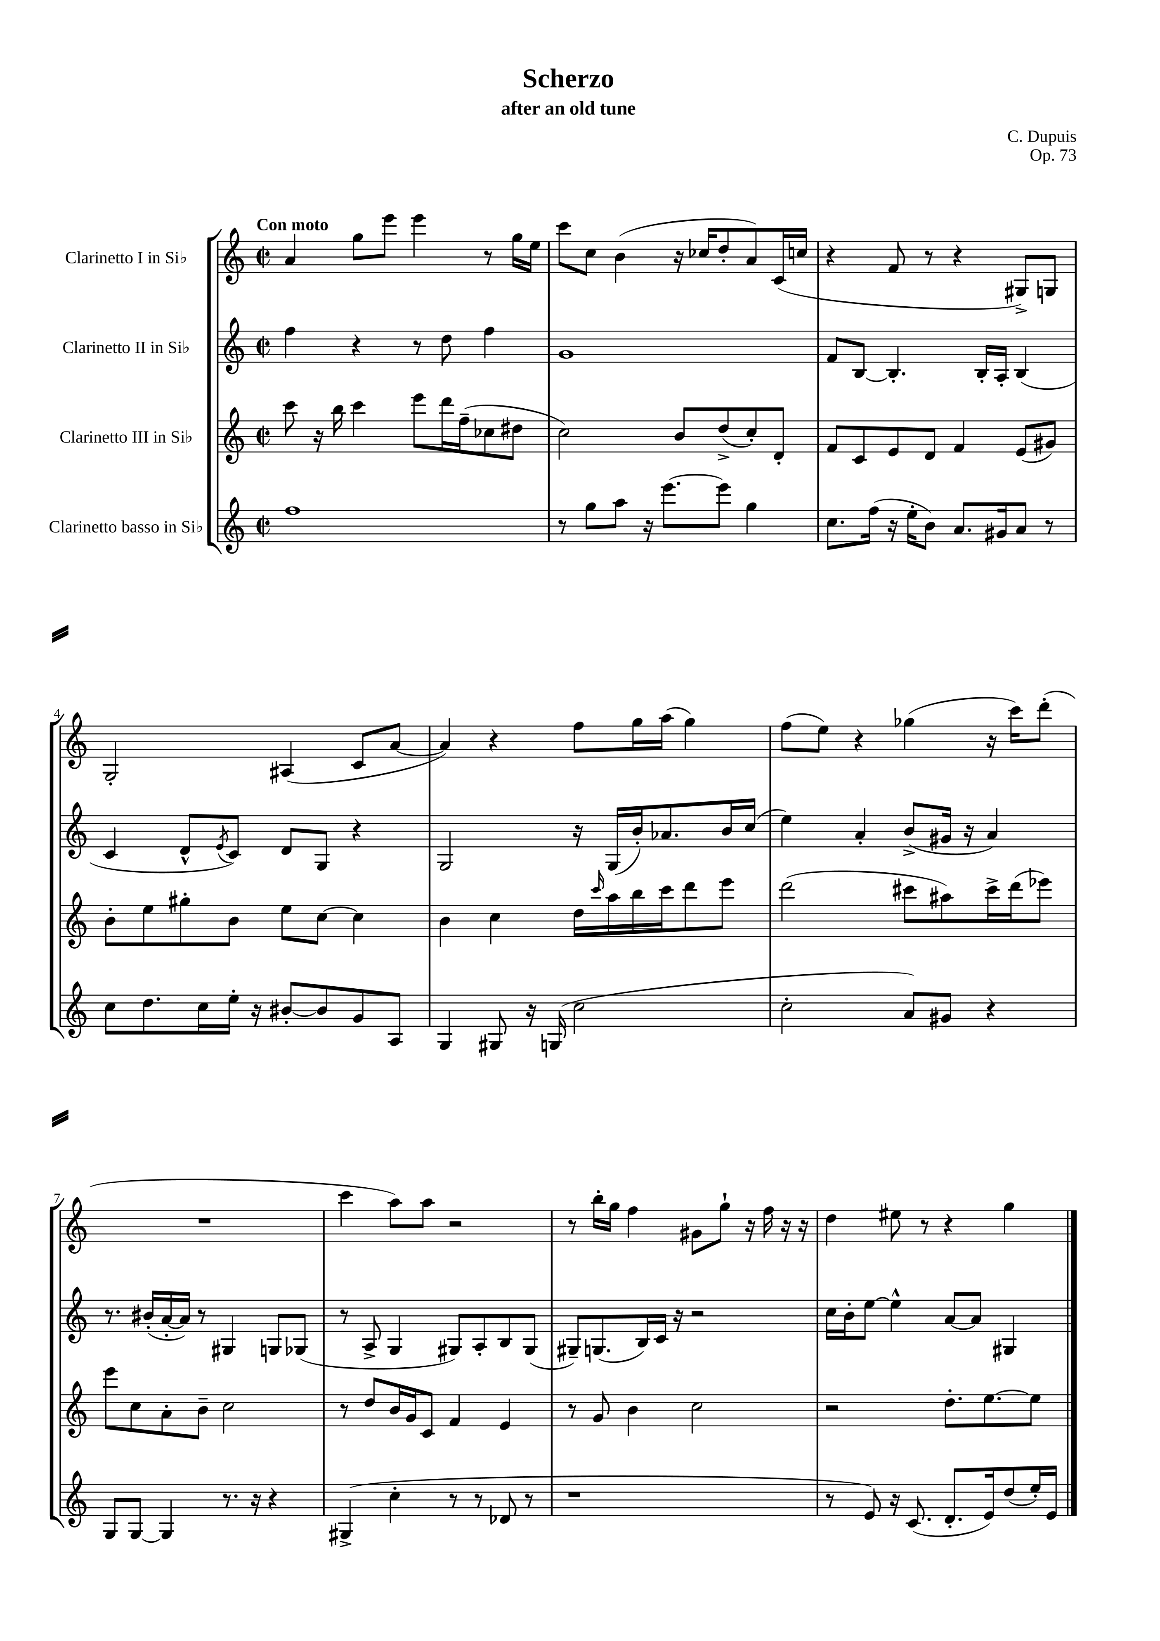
\header { title = "Scherzo" composer = "C. Dupuis" subtitle = "after an old tune" opus = "Op. 73" }
<<
\new StaffGroup <<
\new Staff = "s0" \with { instrumentName = "Clarinetto I in Sib" } {
    \clef treble \key c \major \defaultTimeSignature \time 2/2 \tempo "Con moto"
    a'4 g''8 e'''8 e'''4 r8 g''16 e''16 |
    c'''8 c''8 b'4( r16 ces''16 d''8-. a'8) c'16( c''16 |
    r4 f'8 r8 r4 gis8->) g8 |
    g2-. ais4( c'8 a'8~ |
    a'4) r4 f''8 g''16 a''16( g''4) |
    f''8( e''8) r4 ges''4( r16 c'''16) d'''8-.( |
    R1 |
    c'''4 a''8) a''8 r2 |
    r8 b''16-. g''16 f''4 gis'8 g''8-! r16 f''16 r16 r16 |
    d''4 eis''8 r8 r4 g''4 \bar "|." |
}
\new Staff = "s1" \with { instrumentName = "Clarinetto II in Sib" } {
    \clef treble \key c \major \defaultTimeSignature \time 2/2
    f''4 r4 r8 d''8 f''4 |
    g'1 |
    f'8 b8~ b4.-. b16-. a16-. b4( |
    c'4 d'8-^ \acciaccatura { e'8 } c'8) d'8 g8 r4 |
    g2 r16 g16( b'16-.) aes'8. b'16 c''16( |
    e''4) a'4-. b'8->( gis'16 r16 a'4) |
    r8. bis'16-.( a'16~-. a'16) r8 gis4 g8 ges8( |
    r8 a8-> g4 gis8) a8-. b8 gis8( |
    gis8--) g8.( b16) c'16 r16 r2 |
    c''16 b'16-. e''8~ e''4-^ a'8~ a'8 gis4 \bar "|." |
}
\new Staff = "s2" \with { instrumentName = "Clarinetto III in Sib" } {
    \clef treble \key c \major \defaultTimeSignature \time 2/2
    c'''8 r16 b''16 c'''4 e'''8 d'''16 f''16--( ces''8 dis''8 |
    c''2) b'8 d''8->( c''8-.) d'8-. |
    f'8 c'8 e'8 d'8 f'4 e'8( gis'8) |
    b'8-. e''8 gis''8-. b'8 e''8 c''8~ c''4 |
    b'4 c''4 d''16 \grace { c'''16 } a''16 b''16 c'''16 d'''8 e'''8 |
    d'''2( cis'''8 ais''8) cis'''16-> d'''16( ees'''8) |
    e'''8 c''8 a'8-. b'8-- c''2 |
    r8 d''8 b'16 g'16 c'8 f'4 e'4 |
    r8 g'8 b'4 c''2 |
    r2 d''8.-. e''8.~ e''8 \bar "|." |
}
\new Staff = "s3" \with { instrumentName = "Clarinetto basso in Sib" } {
    \clef treble \key c \major \defaultTimeSignature \time 2/2
    f''1 |
    r8 g''8 a''8 r16 e'''8.~ e'''8 g''4 |
    c''8. f''16( r16 e''16-. b'8) a'8. gis'16 a'8 r8 |
    c''8 d''8. c''16 e''16-. r16 bis'8~-. bis'8 g'8 a8 |
    g4 gis8 r16 g16( c''2 |
    c''2-. a'8) gis'8 r4 |
    g8 g8~ g4 r8. r16 r4 |
    gis4->( c''4-. r8 r8 des'8 r8 |
    r1 |
    r8 e'8) r16 c'8.( d'8.-. e'16) d''8( e''16-.) e'16 \bar "|." |
}
>>
>>
